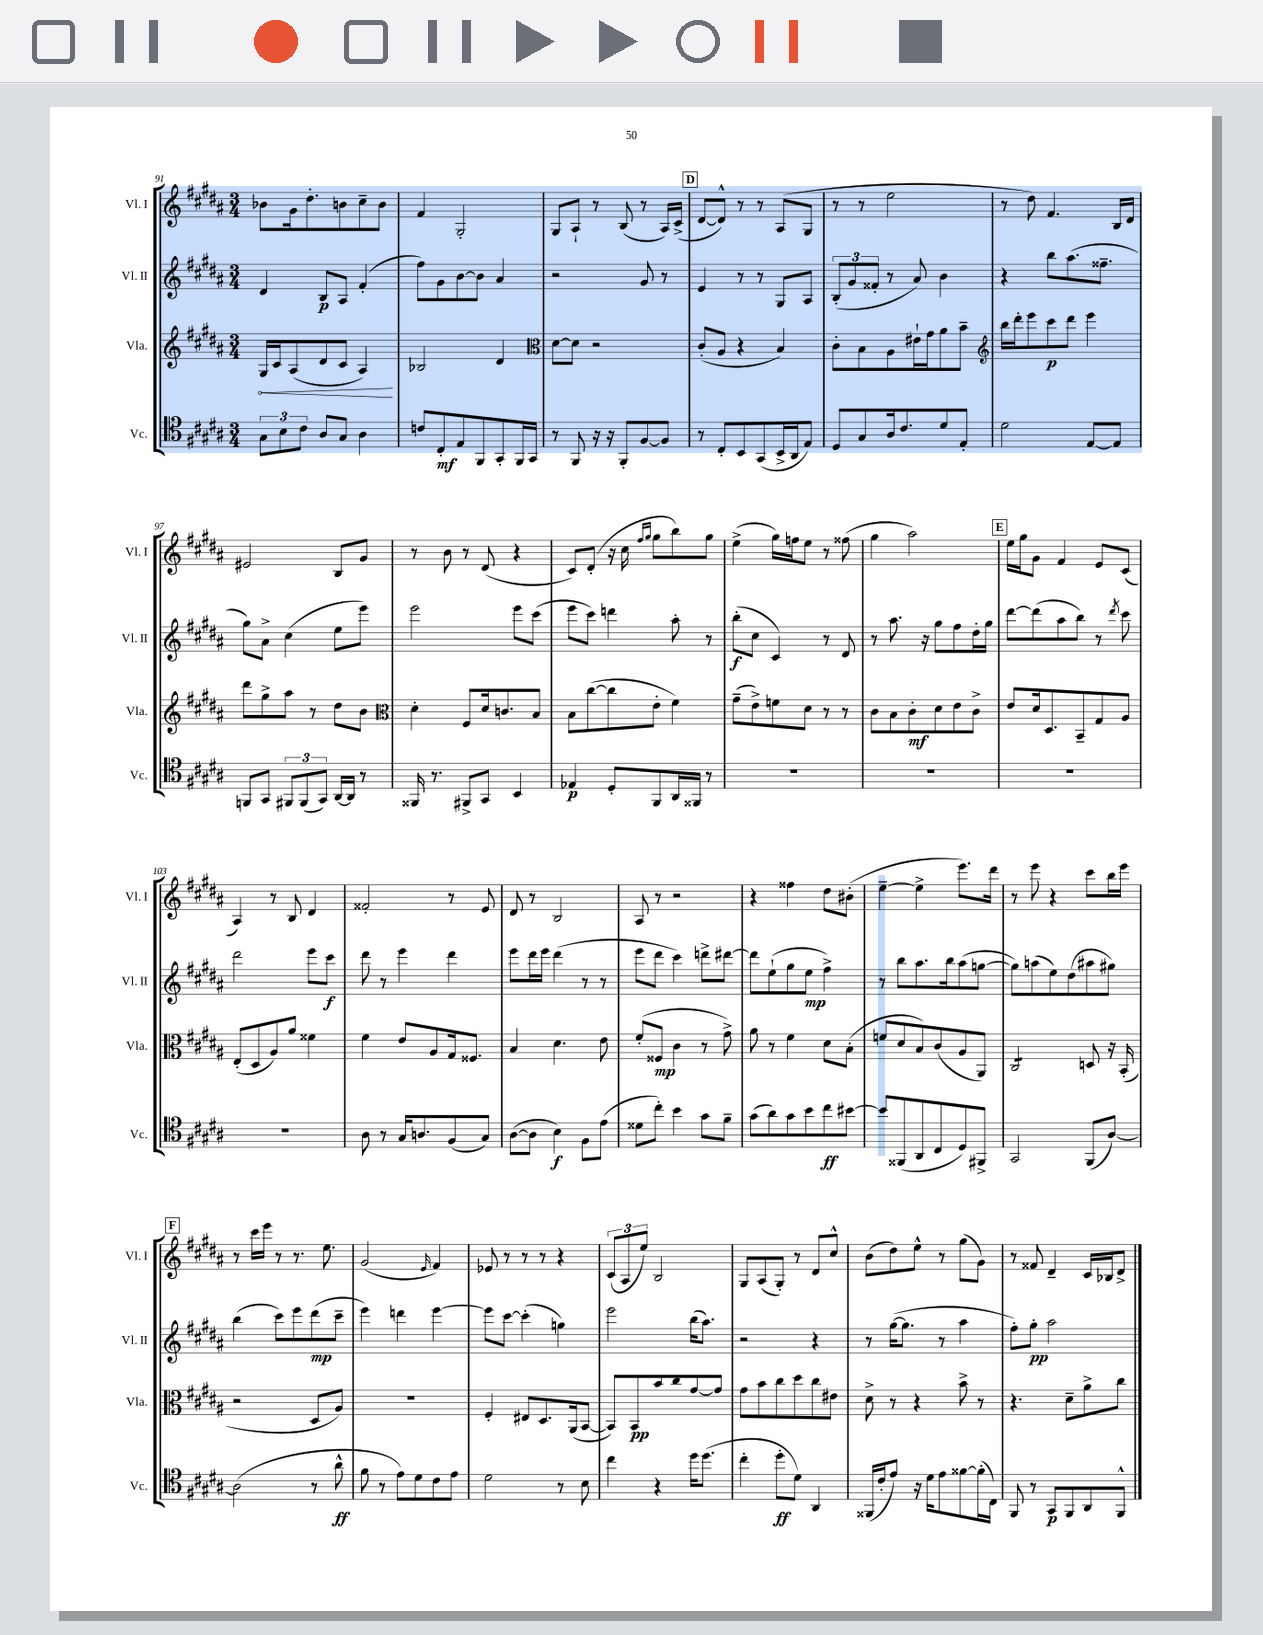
<<
\new StaffGroup <<
\new Staff = "s0" \with { instrumentName = "Vl. I" shortInstrumentName = "Vl. I" } {
    \clef treble \key b \major \numericTimeSignature \time 3/4
    \autoBeamOff bes'8[ gis'16 dis''8.-. b'8 cis''8-- b'8] |
    fis'4 gis2-. |
    gis8[ ais8]-! r8 b8( r8 ais16[) cis'16]->( |
    \mark \markup { \box "D" } dis'8[~ dis'8]-^) r8 r8 ais8[( gis8] |
    r8 r8 e''2 |
    r8 dis''8) fis'4. b16[ dis'16] |
    eis'2 b8[ gis'8] |
    r8 b'8 r8 dis'8( r4 |
    cis'8[) dis'8]-.( r16 cis''16 \grace { fis''16[ gis''16] } gis''8[ b''8) gis''8] |
    e''4->( gis''16[) f''16 e''8] r8 fisis''8( |
    gis''4 ais''2) |
    \mark \markup { \box "E" } e''16[ gis''16 gis'8] fis'4 e'8[ cis'8]( |
    ais4) r8 b8 dis'4 |
    fisis'2-. r8 e'8 |
    dis'8 r8 b2 |
    ais8 r8 r2 |
    r4 fisis''4 dis''8[ bis'8]-.( |
    e''4~-- e''4-> e'''8.[) dis'''16] |
    r8 e'''8 r4 cis'''8[ b''16 e'''16] |
    \mark \markup { \box "F" } r8 cis'''16[ e'''16] r8 r8. e''8. |
    gis'2( \grace { e'16 } fis'4) |
    ees'8 r8 r8 r8 r4 |
    \tuplet 3/2 { cis'8[( ais8 e''8]) } b2 |
    gis8[ ais8( gis8]-.) r8 dis'8[ cis''8]-^ |
    b'8[( dis''8) e''8]-^ r8 gis''8[( gis'8]) |
    r8 fisis'8 dis'4-- cis'16[ bes16 dis'8]-> \bar "|." |
}
\new Staff = "s1" \with { instrumentName = "Vl. II" shortInstrumentName = "Vl. II" } {
    \clef treble \key b \major \numericTimeSignature \time 3/4
    \autoBeamOff dis'4 b8[\p ais8] fis'4-.( |
    fis''8[) gis'8 b'8~ b'8] ais'4 |
    r2 gis'8 r8 |
    \mark \markup { \box "D" } e'4 r8 r8 gis8[ ais8] |
    \tuplet 3/2 { b8[-.( gis'8 fisis'8]-. } r8 ais'8) b'4 |
    r4 b''8[ ais''8.( fisis''8.]-- |
    gis''8[) ais'8]-> cis''4( e''8[ e'''8]) |
    e'''2 e'''8[ cis'''8]( |
    e'''8[ cis'''8]) d'''4 ais''8-. r8 |
    b''8[-.\f( cis''8] cis'4) r8 dis'8 |
    r8 ais''8. r16 gis''8[ fis''8 dis''16-. gis''16] |
    \mark \markup { \box "E" } dis'''8[~ dis'''8( ais''8 b''8]) r8 \acciaccatura { dis'''8 } cis'''8 |
    dis'''2 e'''8[ cis'''8]\f |
    dis'''8 r8 e'''4 dis'''4 |
    e'''8[ dis'''16 e'''16] dis'''4( r8 r8 |
    e'''8[ dis'''8] cis'''4) d'''8[-> dis'''8]~ |
    dis'''8[ e''8-!( gis''8 e''8]\mp fis''4->) |
    r8 b''8[ ais''8. b''16 ais''8( g''8]~ |
    g''8[) a''8( e''8) dis''8( ais''8 gis''8]) |
    \mark \markup { \box "F" } b''4( cis'''8[) e'''8 dis'''8\mp( cis'''8]-- |
    e'''4) d'''4 e'''4~ |
    e'''8[ cis'''8]~ cis'''4-.( g''4) |
    e'''2 b''16[( ais''8.]) |
    r2 r4 |
    r8 gis''16[~( gis''8.] r8 ais''4 |
    fis''8[-.) gis''8]-.\pp ais''2 \bar "|." |
}
\new Staff = "s2" \with { instrumentName = "Vla." shortInstrumentName = "Vla." } {
    \clef treble \key b \major \numericTimeSignature \time 3/4
    \autoBeamOff \once \override Hairpin.circled-tip = ##t gis16[\< cis'16 ais8( dis'8 cis'8] ais4\!) |
    bes2 dis'4 |
    \clef alto dis'8[~ dis'8] r2 |
    \mark \markup { \box "D" } cis'8[-.( ais8] r4 b4) |
    cis'8[-. b8 ais8 eis'16-! gis'16 ais'8 b'8]-- |
    \clef treble b''16[ dis'''16-. e'''8 cis'''8\p dis'''8] e'''4 |
    dis'''8[ gis''8-> ais''8] r8 dis''8[ b'8] |
    \clef alto dis'4-. fis8[ dis'16 c'8. b8] |
    b8[ cis''8~( cis''8 e'8]-. fis'4) |
    gis'8[--( e'8->) f'8 dis'8] r8 r8 |
    cis'8[ b8 cis'8-.\mf dis'8 e'8 cis'8]-> |
    \mark \markup { \box "E" } e'8[ dis'16 dis8. b,8-- gis8 ais8] |
    e8[-.( dis8 ais8) ais'8] fisis'4 |
    fis'4 e'8[ ais8 gis16 fisis8.] |
    b4 dis'4. e'8 |
    fis'8[-.( fisis8]\mp cis'4 r8 gis'8->) |
    ais'8 r8 fis'4 dis'8[ b8]-.( |
    f'8[ dis'8 b8) cis'8( ais8 ais,8]) |
    cis2:8 d8 r16 b,16-.( |
    \mark \markup { \box "F" } r2 dis8[ ais8]) |
    R2. |
    fis4-. eis8[ dis8. ais,16( b,8]~ |
    b,8[) b,8\pp b'8 cis''8 gis'8~ gis'8] |
    gis'8[ b'8 cis''8 dis''8 cis''8 eis'8] |
    dis'8-> r8 r4 b'8-> r8 |
    r4. dis'8[-- ais'8-> cis''8] \bar "|." |
}
\new Staff = "s3" \with { instrumentName = "Vc." shortInstrumentName = "Vc." } {
    \clef tenor \key b \major \numericTimeSignature \time 3/4
    \autoBeamOff \tuplet 3/2 { gis8[ b8 cis'8] } ais8[ gis8] ais4 |
    c'8[ cis8-.\mf e8 fis,8 gis,8-. fis,16 gis,16] |
    r8 fis,8 r16 r16 fis,8[-. fis8~ fis8] |
    \mark \markup { \box "D" } r8 cis8[-. b,8 gis,8( b,16-> ais,16 e8]) |
    dis8[ gis8 ais16 cis'8. dis'8 e8]-. |
    dis'2 e8[~ e8] |
    f,8[ gis,8] \tuplet 3/2 { fis,8[ fis,8( gis,8]) } ais,16[~ ais,16] r8 |
    fisis,16 r8. fis,8[-> gis,8] b,4 |
    ees4\p dis8[-. fis,8 ais,16 fisis,16] r8 |
    R2. |
    R2. |
    \mark \markup { \box "E" } R2. |
    R2. |
    ais8 r8 gis16[ a8. fis8( gis8]) |
    ais8[~( ais8] b4\f) fis8[ e'8]( |
    disis'8[ cis''8]-.) b'4 gis'8[ fis'8]-- |
    gis'8[( ais'8) gis'8 b'8 cis''8\ff bis'8]~ |
    bis'8[ fisis,8( ais,8 cis8 dis8) fis,8]-> |
    gis,2 fis,8[( ais8]~) |
    \mark \markup { \box "F" } ais2( r8 ais'8-^\ff |
    fis'8 r8 e'8[) dis'8 cis'8 e'8] |
    dis'2 r8 b8 |
    cis''4 r4 dis''16[ dis''8.]( |
    cis''4-. dis''8[-.\ff dis'8]) ais,4 |
    fisis,16[( cis'16-. e'8]) r16 dis'16[ e'8 fisis'8~ fisis'16-.( cis16]) |
    fis,8 r8 gis,8[\p fis,8 ais,8 fis,8]-^ \bar "|." |
}
>>
>>
\layout { \context { \Score currentBarNumber = #91 } }
